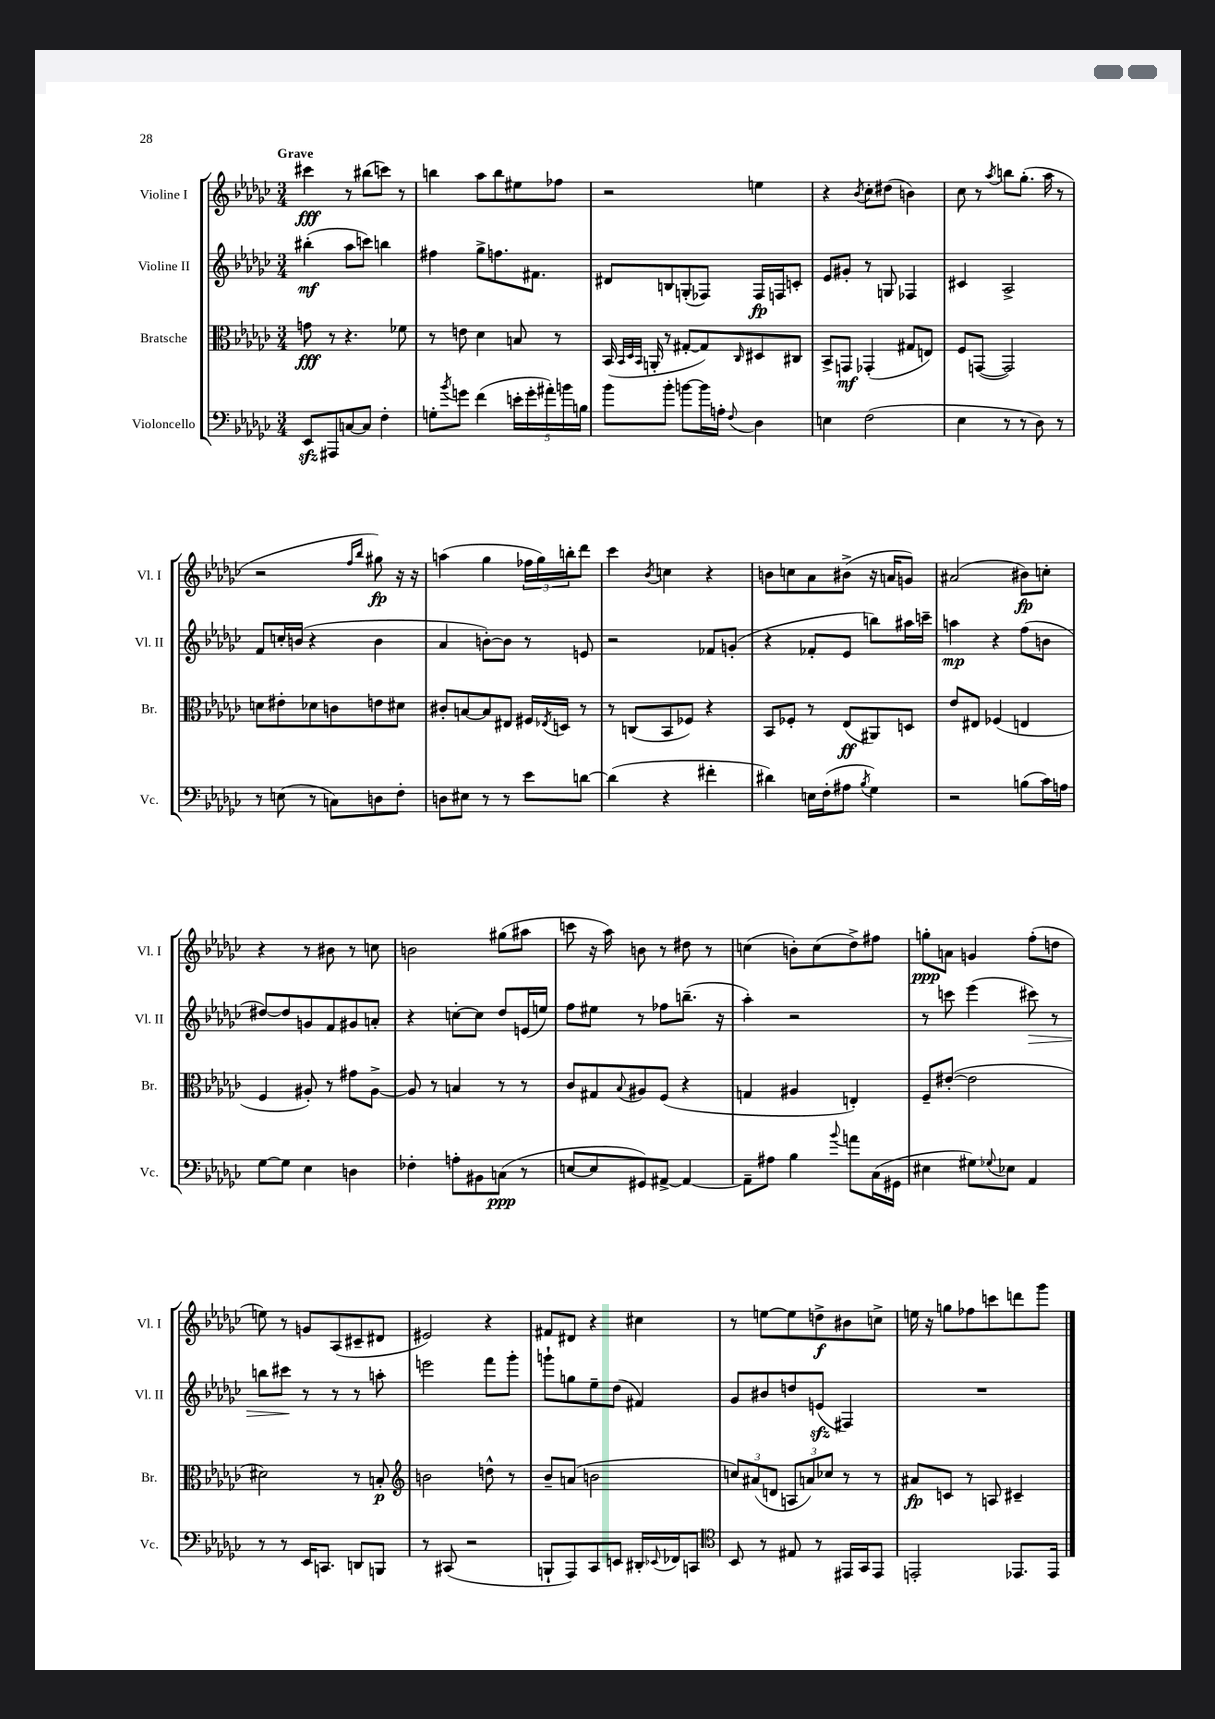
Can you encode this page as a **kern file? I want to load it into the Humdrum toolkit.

**kern	**kern	**kern	**kern
*staff4	*staff3	*staff2	*staff1
*clefF4	*clefC3	*clefG2	*clefG2
*k[b-e-a-d-g-c-]	*k[b-e-a-d-g-c-]	*k[b-e-a-d-g-c-]	*k[b-e-a-d-g-c-]
*M3/4	*M3/4	*M3/4	*M3/4
8EE-	8g	(4bb#'	4ccc#
8AAA#	8r	.	.
[8C	4.r	8aa-	8r
8C]	.	8ccc)	(8bb#
4F'	.	4bb	8ccc)
.	8f-	.	8r
=	=	=	=
8G'	8r	4ff#	4bb
8qb-	.	.	.
8g	8e	.	.
(4f	4d-	8gg-^	8aa-
.	.	8.ff	8bb
20e'	8B	.	8ee#
20g'	.	.	.
.	.	8.f#	.
20a#')	.	.	.
.	8r	.	8ff-
20b	.	.	.
20B	.	.	.
=	=	=	=
8b-	(16BB-	8d#	2r
.	32qqBB-	.	.
.	32qqD-	.	.
.	32qqBB-	.	.
.	16AA'	.	.
8b-'	8r	8B	.
[8b	[8G#'	(8G'	.
16b]	8G#])	8F-)	.
16A'	.	.	.
8qqF	16qqC-	.	.
4D-	8D#	16F-	4ee
.	.	16F	.
.	8C#	8c'	.
=	=	=	=
4E	8BB-^	8e-	4r
.	8GG	8g#'	.
.	.	.	8qb-
(2F	(4GG-'	8r	8cc-'
.	.	8G	(8dd#
.	8G#	4F-	4b)
.	8E)	.	.
=	=	=	=
4E-	8F	4c#	8cc-
.	([8GG	.	8r
.	.	.	8qaa-
8r	2GG])	2A-^	8bb
8r	.	.	(8.gg-'
8D-)	.	.	.
.	.	.	16aa-
8r	.	.	8r
=	=	=	=
8r	8d	8f	2r
(8E	8e#'	16cc'	.
.	.	(16b	.
8r	8d-	4r	.
8C)	8c	.	.
.	.	.	16qqff
.	.	.	16qqbb-
8D	8e	4b	8gg#)
8F'	8d#	.	16r
.	.	.	16r
=	=	=	=
8D	8c#'	4a-	(4aa
8E#	[8B	.	.
8r	8B]	[8b')	4gg-
8r	8E#	8b]	.
8e-	16F#	8r	24ff-
.	.	.	24gg-)
.	8qE-	.	.
.	16D	.	.
.	.	.	24bb'
[8d	8r	8e	8ddd-
=	=	=	=
(4d]	8r	2r	4ccc-
.	(8C	.	.
.	.	.	8qb-
4r	8BB-	.	4cc
.	8F-)	.	.
4f#'	4r	8f-	4r
.	.	(8g'	.
=	=	=	=
4d#)	8BB-	4r	8b
.	8F-'	.	8cc
16E	8r	8f-'	8a-
(16F'	.	.	.
8A#	(8E-	8e-	(8b#^
8qB-	.	.	.
4G-)	8AA#)	8bb)	16r
.	.	.	16a
.	8D	16aa#	8g)
.	.	16ccc~	.
=	=	=	=
2r	8e-	4aa	(2a#
.	8E#	.	.
.	(4F-	4r	.
(8B	4E	(8ff	8b#)
16c-)	.	8b	8cc'
16A	.	.	.
=	=	=	=
[8G-	4F	[8dd#)	4r
8G-]	.	8dd#]	.
4E-	8A#')	8g	8r
.	8r	8f	8b#
4D	8g#	8g#	8r
.	[8A#^	8a'	8cc
=	=	=	=
4F-'	8A#]	4r	2b
.	8r	.	.
8A'	4B	[8cc'	.
8BB#	.	8cc]	.
(8C	8r	8dd-	(8gg#
8r	8r	(16e	8aa#
.	.	16ee)	.
=	=	=	=
[8E	8c-	8ff	8ccc
8E]	8G#	8ee#	16r
.	.	.	16aa-)
.	8qqB-	.	.
8GG#)	8A#	8r	8b
[8AA#^	(8F	8ff-	8r
4AA#_	4r	(8.bb~	8dd#
.	.	.	8r
.	.	16r	.
=	=	=	=
8AA#~]	4G	4aa-')	(4cc
8A#	.	.	.
4B-	4A#	2r	8b')
.	.	.	(8cc
8qqb-	.	.	.
8a	4E')	.	8dd-^)
(16C-	.	.	8ff#
16GG#	.	.	.
=	=	=	=
4E#	8F~	8r	8gg'
.	([8e#'	8ccc	8a
8G#)	2e#]	(4eee-	4g
8qqG-	.	.	.
8E-	.	.	.
4AA-	.	8ccc#)	(8ff'
.	.	8r	8dd
=	=	=	=
8r	2d#)	8bb	8ee)
8r	.	8ccc#	8r
16EE-	.	8r	8g
8.CC	.	.	.
.	.	8r	(8A-
8DD	8r	8r	8c#~
8BBB	8B'	8aa'	8d#
=	=	=	=
*	*clefG2	*	*
8r	2b	2eee	2e#)
(8CC#	.	.	.
2r	.	.	.
.	8dd^^	8fff	4r
.	8r	8ggg-'	.
=	=	=	=
8BBB`	8b-~	8ggg`	8f#
8AAA-)	(8a	8gg	8d#
8CC-	2b	8ee-~	4r
8EE	.	(8dd-	.
16DD#'	.	4f#)	4cc#
8qqEE-	.	.	.
16FF-	.	.	.
8CC	.	.	.
=	=	=	=
*clefC4	*	*	*
8BB-	12cc)	8g-	8r
.	(12a#	.	.
8r	.	8b#	[8ee
.	12d	.	.
8E#	12A	8dd	8ee]
.	12a)	.	.
8r	.	(8e	8dd^
.	12cc-	.	.
16EE#	8r	4F#)	8b#
16GG-	.	.	.
8EE#	8r	.	8cc^
=	=	=	=
2EE'	8a#	2.r	16ee
.	.	.	16r
.	8c	.	8gg
.	8r	.	8ff-
.	8A	.	8ccc
8.EE-	4c#~	.	8ddd
.	.	.	8ggg-
16EE-	.	.	.
==	==	==	==
*-	*-	*-	*-
